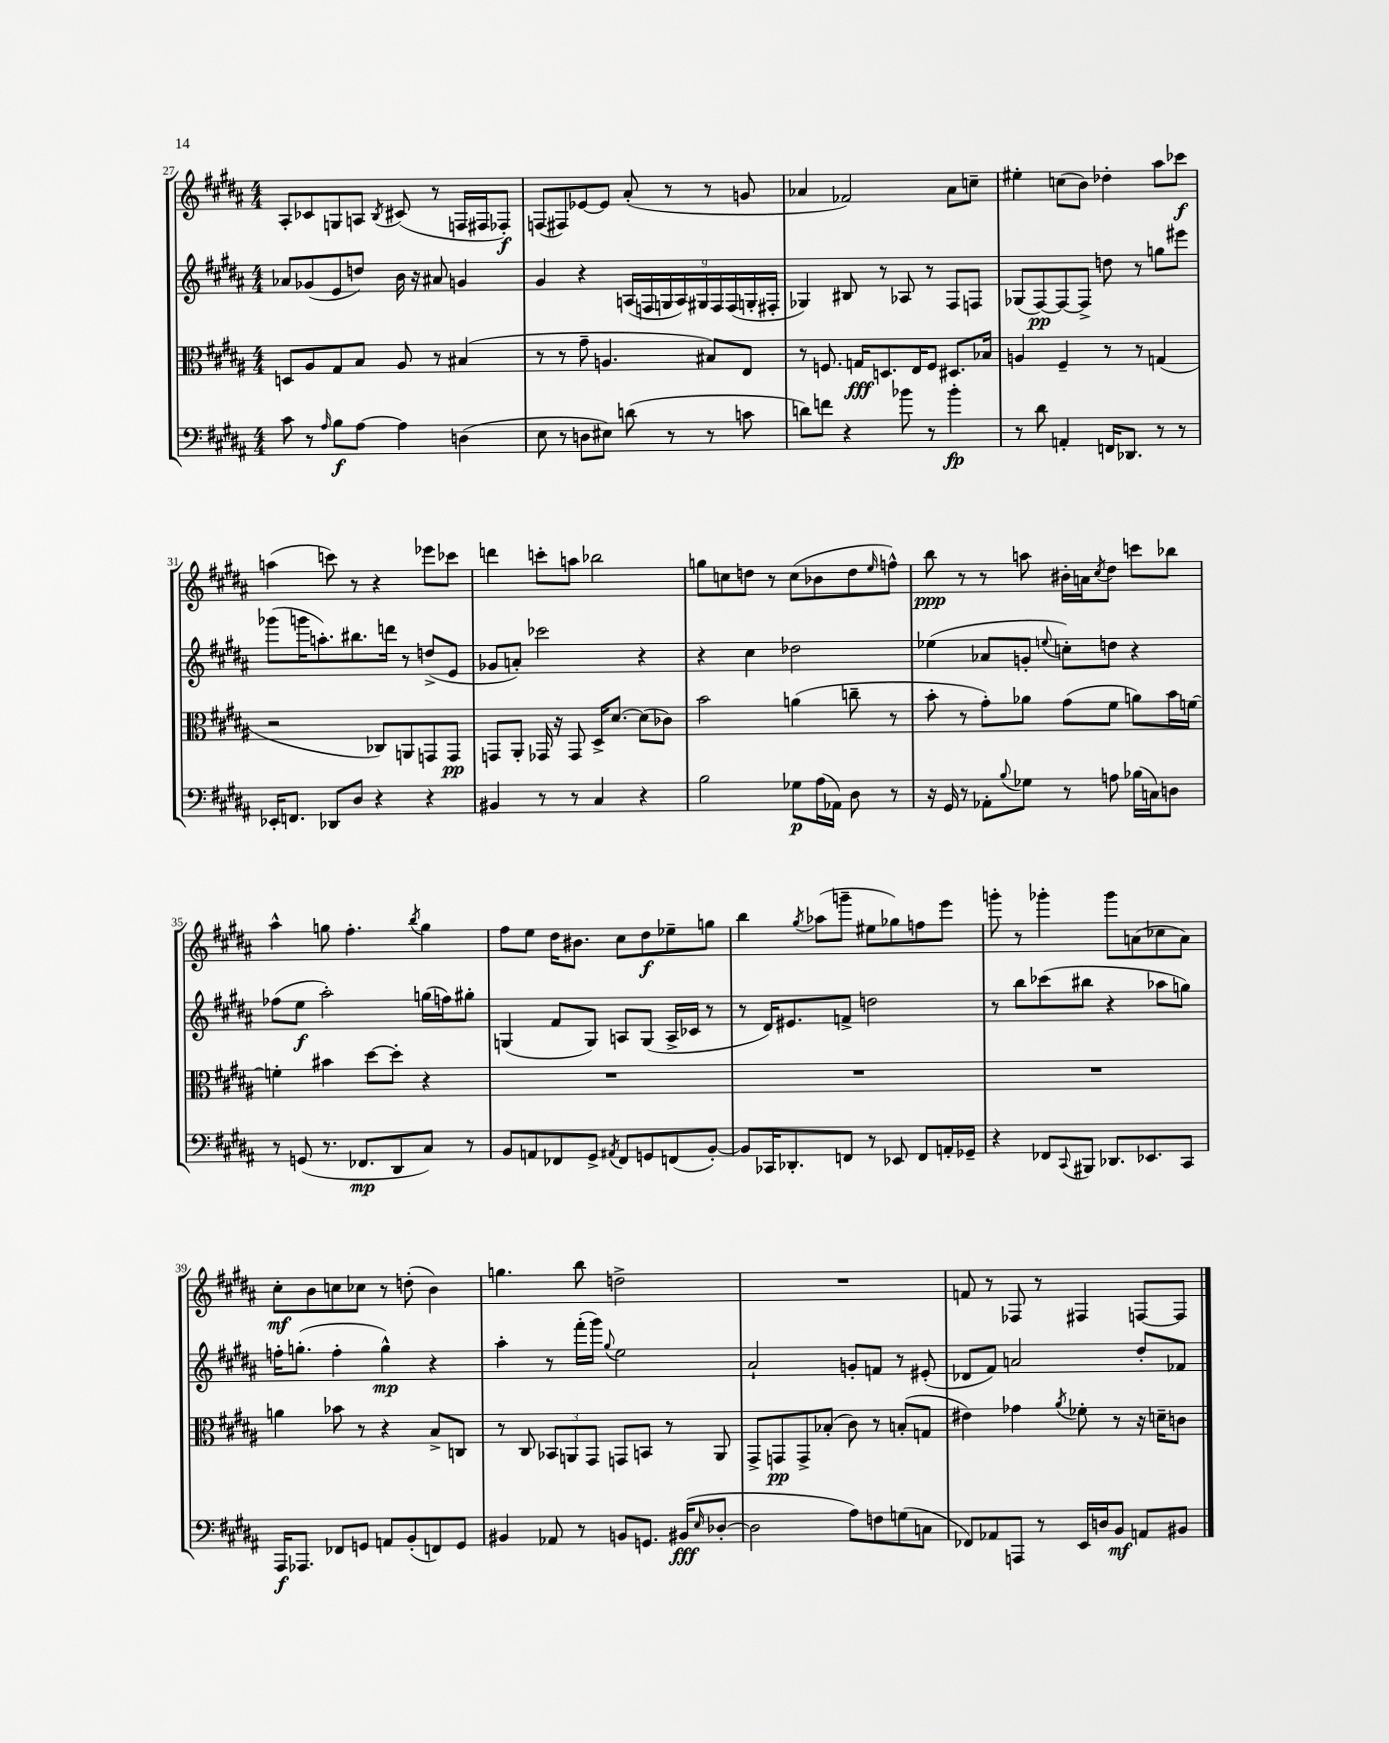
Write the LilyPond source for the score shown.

<<
\new StaffGroup <<
\new Staff = "s0" {
    \clef treble \key b \major \numericTimeSignature \time 4/4
    ais8-. ces'8 g8 a8 \acciaccatura { b8 } cis'8( r8 f16 fis16 fes8-.\f) |
    f8( fis8) ees'8~ ees'8 ais'8-.( r8 r8 g'8 |
    aes'4 fes'2) aes'8 c''8-- |
    eis''4-. c''8( b'8) des''4-. ais''8 ces'''8\f |
    a''4( c'''8) r8 r4 ees'''8 ces'''8 |
    d'''4 c'''8-. a''8 bes''2 |
    g''8 c''8 d''8 r8 c''8( bes'8 d''8 \grace { e''16 } f''8-^) |
    b''8\ppp r8 r8 a''8 bis'16-. a'16 \acciaccatura { cis''8 } dis''8 c'''8 bes''8 |
    ais''4-^ g''8 fis''4.-. \acciaccatura { b''8 } g''4 |
    fis''8 e''8 dis''16 bis'8. cis''8 dis''8\f ees''8-- g''8 |
    b''4 \acciaccatura { gis''8 } aes''8( g'''8-- eis''8 ges''8) f''8 e'''8 |
    g'''8-. r8 ges'''4-. ges'''8 a'8( ces''8 a'8) |
    cis''8-.\mf b'8 c''8 ces''8 r8 d''8-.( b'4) |
    g''4. b''8 d''2-> |
    R1 |
    f'8 r8 fes8 r8 fis4 f8~ f8 \bar "|." |
}
\new Staff = "s1" {
    \clef treble \key b \major \numericTimeSignature \time 4/4
    aes'8 ges'8( e'8 d''8) b'16 r16 ais'8 g'4 |
    gis'4 r4 \tuplet 9/8 { a16( f16 g16 a16) gis16 f16 f16( g16-. fis16-. } |
    ges4) bis8 r8 aes8 r8 fis8 f8 |
    ges8( fis8~\pp) fis8~ fis8-> d''8 r8 g''8 eis'''8 |
    ges'''8( g'''16 a''8.-.) bis''8. d'''16 r8 d''8->( e'8 |
    ges'8 a'8-.) ces'''2 r4 |
    r4 cis''4 des''2 |
    ees''4( aes'8 g'8-. \appoggiatura { e''8 } c''8-.) d''8 r4 |
    fes''8( e''8\f ais''2-.) g''16( f''16) gis''8-. |
    g4( fis'8 g8) a8 g8( a16-> ces'16 r8 |
    r8 dis'16) eis'8. f'8-> d''2 |
    r8 b''8 ces'''8( bis''8 r4 aes''8 g''8) |
    f''16-. g''8.-.( f''4-. g''4-^\mp) r4 |
    ais''4-. r8 fis'''16-.( gis'''16) \appoggiatura { gis''8 } e''2 |
    ais'2-! g'8-. f'8 r8 eis'8-.( |
    des'8 fis'8) a'2 dis''8-. fes'8 \bar "|." |
}
\new Staff = "s2" {
    \clef alto \key b \major \numericTimeSignature \time 4/4
    d8 ais8 gis8 b8 ais8 r8 bis4( |
    r8 r8 gis'8-- a4. bis8) e8 |
    r8 f8. g16\fff d8. e16 f8 dis8. bes16 |
    a4 fis4-- r8 r8 g4( |
    r2 ces8) a,8 g,8 g,8\pp |
    g,8 ais,8-. ges,16 r16 ges,8 dis16-> dis'8.~ dis'8( ces'8) |
    b'2 a'4( c''8-- r8 |
    b'8-. r8 gis'8-.) aes'8 gis'8( fis'8 a'8) b'16 f'16~ |
    f'4-. bis'4 dis''8~ dis''8-. r4 |
    R1 |
    R1 |
    R1 |
    a'4 bes'8 r8 r4 b8-> c8 |
    r8 cis8 \tuplet 3/2 { bes,8 a,8 gis,8 } g,8 b,8 r8 a,8 |
    gis,8-> g,8\pp g,8-> bes8-.( cis'8) r8 b8-.( g8 |
    eis'4) ges'4 \acciaccatura { ais'8 } fes'8-. r8 r16 d'16-- c'8 \bar "|." |
}
\new Staff = "s3" {
    \clef bass \key b \major \numericTimeSignature \time 4/4
    cis'8 r8 \grace { ais16 } b8\f ais8~ ais4 d4( |
    e8 r8 d8 eis8) d'8( r8 r8 c'8 |
    d'8) f'8 r4 bes'8 r8 bes'4-.\fp |
    r8 dis'8 a,4-. f,16 des,8. r8 r8 |
    ees,16-. f,8. des,8 dis8 r4 r4 |
    bis,4 r8 r8 cis4 r4 |
    b2 ges8\p ais16( aes,16) dis8 r8 |
    r16 gis,16 r8 aes,8-. \appoggiatura { b8 } ges8 r8 a8 bes16( c16) d8 |
    r8 g,8( r8. fes,8.\mp dis,8 cis8) r8 |
    b,8 a,8 fes,8 gis,8-> \acciaccatura { ais,8 } fes,8 g,8 f,8( b,8~-.) |
    b,8 ces,16 des,8.-. f,8 r8 ees,8 f,8 a,16-. ges,16-- |
    r4 fes,8 \appoggiatura { cis,8 } bis,,8 des,8. ees,8. cis,8 |
    ais,,16\f aes,,8. fes,8 g,8 a,8 b,8-.( f,8) g,8 |
    bis,4 aes,8 r8 b,8 g,8. bis,16\fff( \grace { e16 } des8~-. |
    des2 ais8) f8 g8( c8 |
    fes,8) aes,8 a,,8 r8 e,16 d16 b,8\mf a,8 bis,8 \bar "|." |
}
>>
>>
\layout { \context { \Score currentBarNumber = #27 } }
